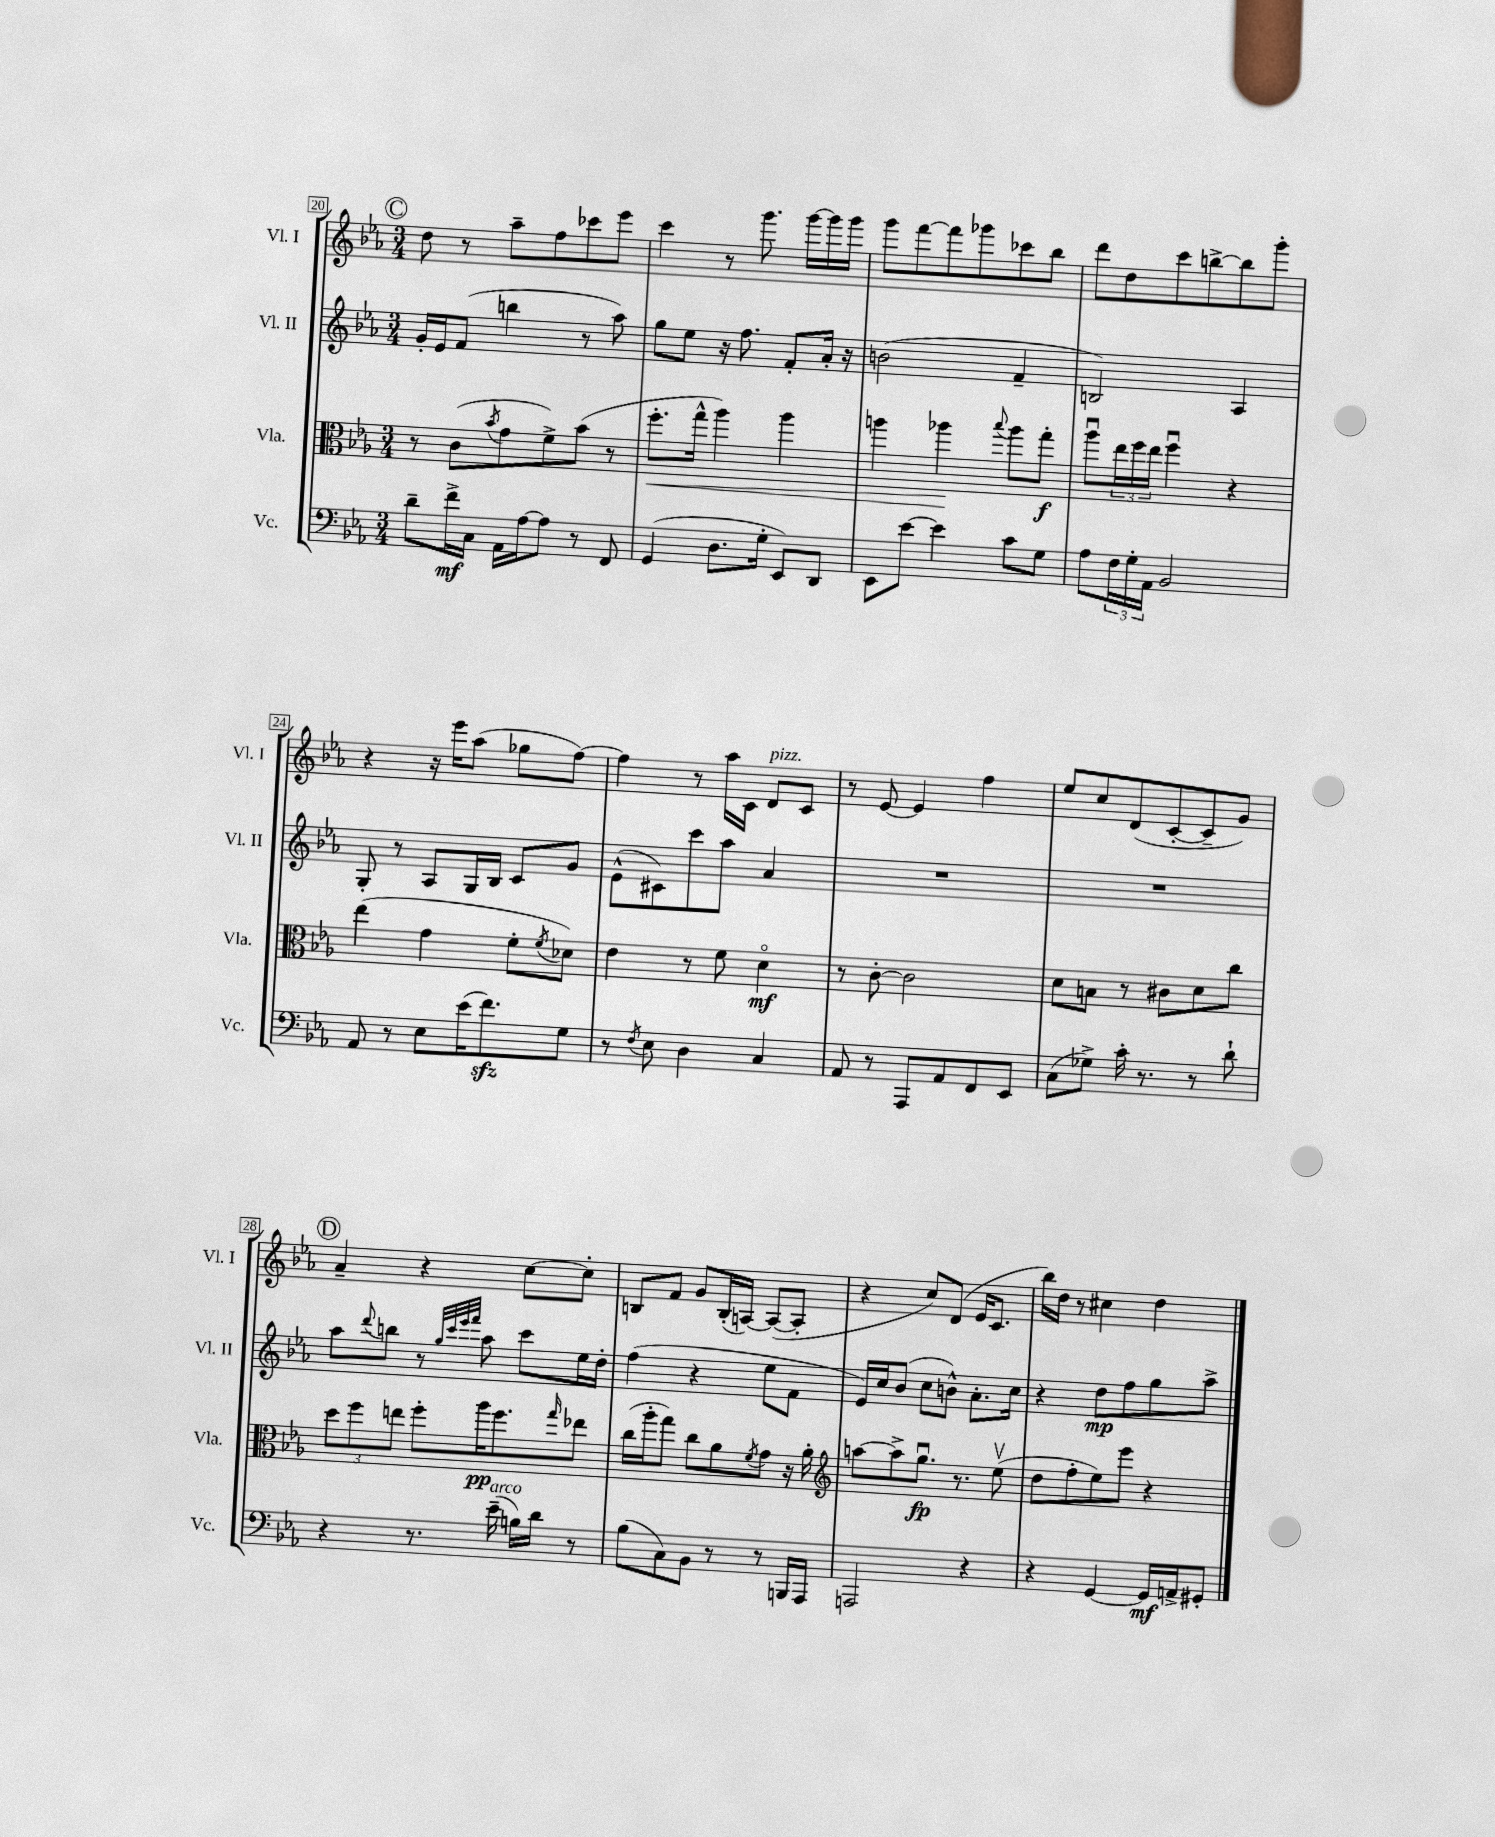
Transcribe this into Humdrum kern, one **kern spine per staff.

**kern	**kern	**kern	**kern
*staff4	*staff3	*staff2	*staff1
*clefF4	*clefC3	*clefG2	*clefG2
*k[b-e-a-]	*k[b-e-a-]	*k[b-e-a-]	*k[b-e-a-]
*M3/4	*M3/4	*M3/4	*M3/4
8d~	8r	16g'	8dd
.	.	16e-	.
16f^	(8c	(8f	8r
16C	.	.	.
.	8qb-	.	.
16AA-	8g	4bb	8aa-~
[16A-	.	.	.
8A-]	8f^)	.	8ff
8r	(8b-	8r	8ccc-
8FF	8r	8aa-)	8eee-
=	=	=	=
(4GG	8.ff'	8gg	4ccc
.	.	8ee-	.
.	16gg^^	.	.
8.D	4aa-)	16r	8r
.	.	8.ff	.
.	.	.	8.ggg
16G'	.	.	.
8EE-)	4aa-	8f'	.
.	.	.	[16ggg
8DD	.	16a-'	16ggg]
.	.	16r	16ggg
=	=	=	=
8EE-	4aa	(2b	8ggg
[8e-	.	.	[8fff
4e-]	4aa-	.	8fff]
.	.	.	8ggg-
.	8qqbb-	.	.
8c	8aa-	4f~	8ccc-
8G	8gg'	.	8bb-
=	=	=	=
8A-	8aa-u	2B)	8ddd
24F	24ee-	.	8dd
24G'	24ff	.	.
24AA-	24ee-	.	.
2BB-	4ffu	.	8ccc
.	.	.	[8bb^
.	4r	4A-	8bb]
.	.	.	8ggg'
=	=	=	=
8AA-	(4ee-	8G'	4r
8r	.	8r	.
8E-	4g	8A-	16r
.	.	.	16eee-
(16e-	.	16G	(8aa-
8.f)	.	16B-	.
.	8f'	8c	8gg-
.	8qf	.	.
8G	8d-)	8g	[8ff)
=	=	=	=
8r	4e-	(8e-^^	4ff]
8qF	.	.	.
8E-	.	8c#)	.
4D	8r	8ccc	8r
.	8f	8aa-	16aa-
.	.	.	16c
4C	4do	4a-	8d
.	.	.	8c
=	=	=	=
8AA-	8r	2.r	8r
8r	[8c'	.	[8e-
8AAA-	2c]	.	4e-]
8AA-	.	.	.
8FF	.	.	4ff
8EE-	.	.	.
=	=	=	=
(8C	8d	2.r	8ee-
8G-^)	8B	.	8cc
16c'	8r	.	(8d
8.r	.	.	.
.	8c#	.	[8c'
8r	8d	.	8c~]
8d`	8cc	.	8g)
=	=	=	=
4r	12dd	8aa-	4a-~
.	12ff	.	.
.	.	8qqddd	.
.	.	8bb	.
.	12ee	.	.
8.r	8ff'	8r	4r
.	.	32qqgg	.
.	.	32qqccc	.
.	.	32qqeee-	.
.	.	32qqfff	.
.	16aa-	8aa-	.
(16e-~	8.ff	.	.
16B)	.	8ccc	[8cc
16d	.	.	.
.	16qqgg	.	.
8r	8ee-	16ee-	8cc']
.	.	16dd'	.
=	=	=	=
(8B-	(16cc	(4ff	8B
.	16aa-'	.	.
8C)	8gg)	.	8f
8BB-	8cc	4r	8g
8r	8a-	.	(16B'
.	.	.	[16A)
.	8qf	.	.
8r	8g	8ee-	(8A_
16BBB	16r	8f	8A']
16AAA-	16a-'	.	.
=	=	=	=
*	*clefG2	*	*
2AAA	[8aa	16e-)	4r
.	.	16cc	.
.	8aa^]	(8b-	.
.	8.ggu	8cc	8cc)
.	.	8b^^)	(8d
.	8.r	.	.
4r	.	8.a-'	16e-
.	.	.	8.c
.	(8ee-v	.	.
.	.	16cc	.
=	=	=	=
4r	8dd	4r	16bb-)
.	.	.	16dd
.	8ff'	.	8r
[4GG	8ee-)	8dd	4cc#
.	8eee-	8ff	.
16GG]	4r	8gg	4dd
16AA^	.	.	.
8GG#'	.	8aa-^	.
==	==	==	==
*-	*-	*-	*-
